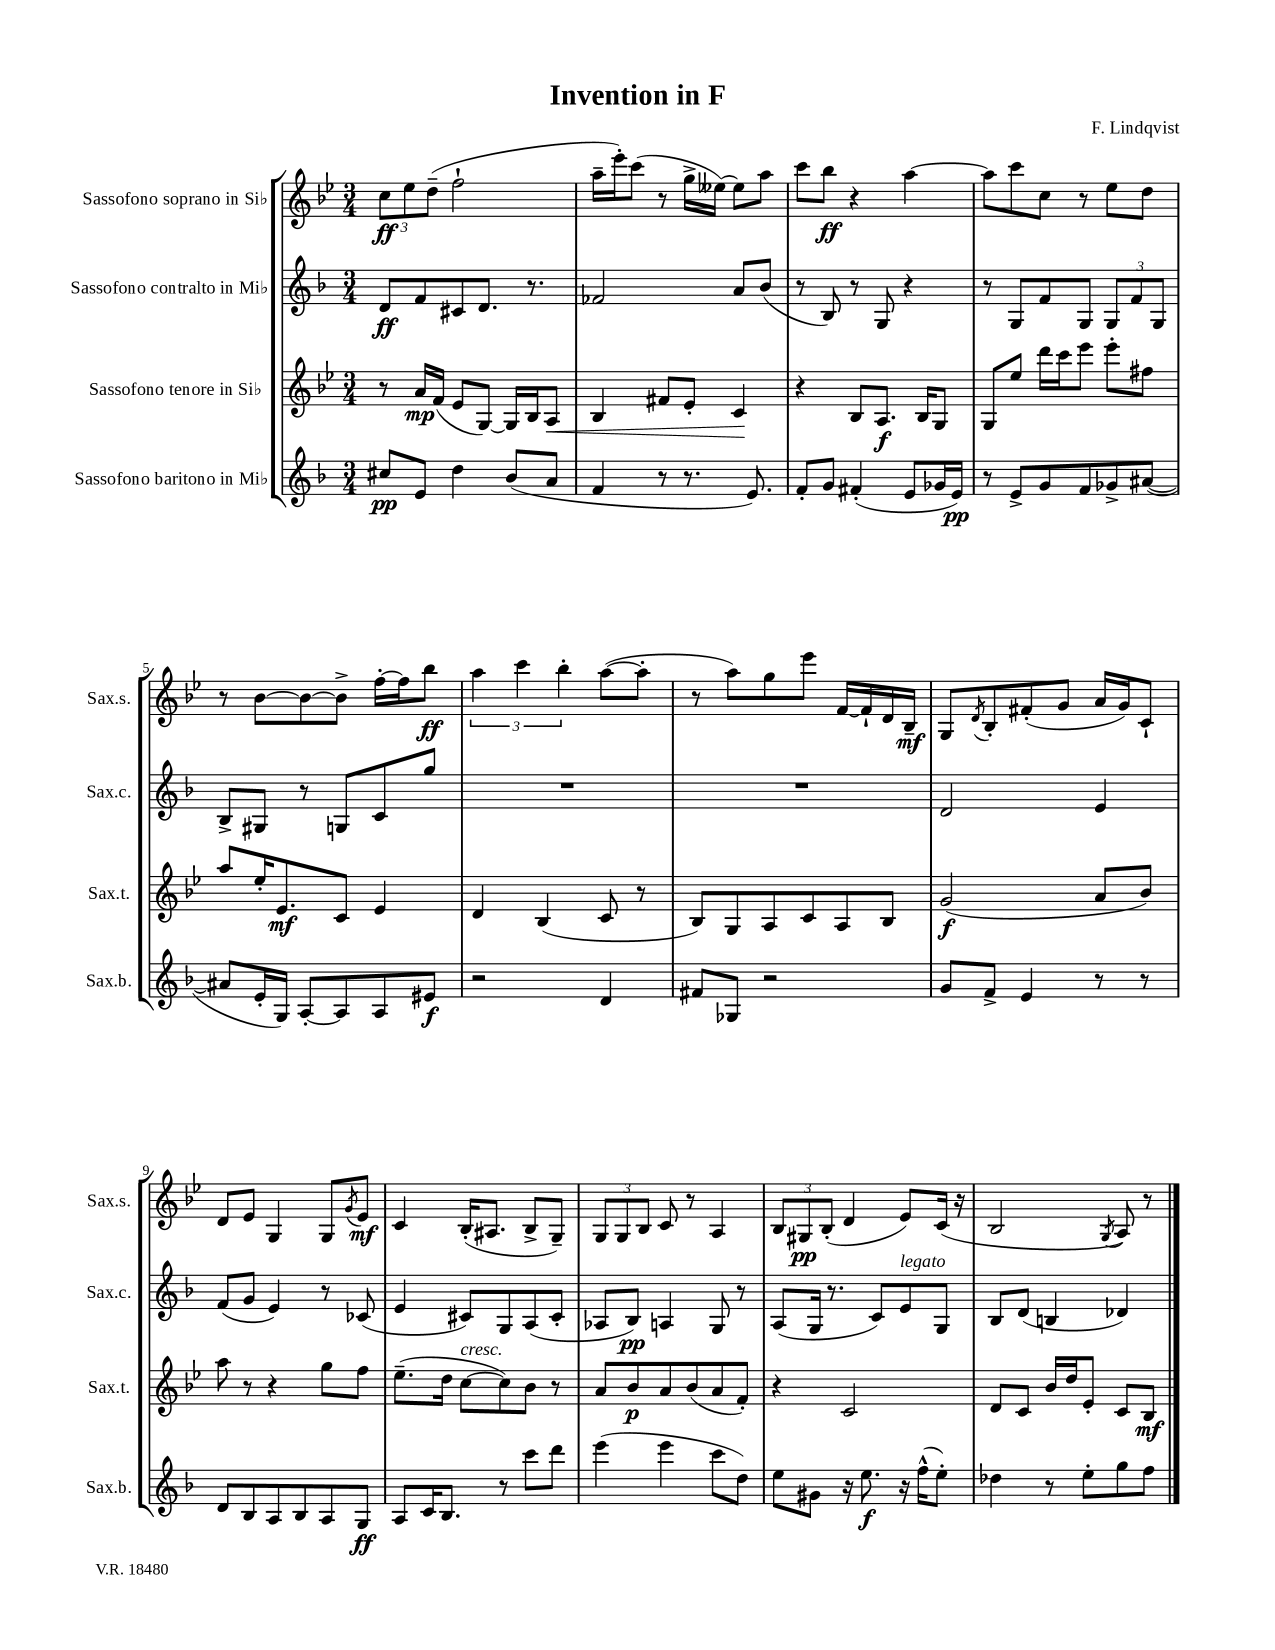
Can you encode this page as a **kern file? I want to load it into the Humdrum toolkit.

**kern	**kern	**kern	**kern
*staff4	*staff3	*staff2	*staff1
*clefG2	*clefG2	*clefG2	*clefG2
*k[b-]	*k[b-e-]	*k[b-]	*k[b-e-]
*M3/4	*M3/4	*M3/4	*M3/4
8cc#	8r	8d	12cc
.	.	.	12ee-
8e	16a	8f	.
.	.	.	(12dd~
.	(16f	.	.
4dd	8e-	8c#	2ff`
.	[8G)	8.d	.
(8b-	16G]	.	.
.	16B-	8.r	.
8a	8A	.	.
=	=	=	=
4f	4B-	2f-	16aa~
.	.	.	16eee-')
.	.	.	(8ccc
8r	8f#	.	8r
8.r	8e-'	.	16gg^
.	.	.	[16ee--)
.	4c	8a	8ee--]
8.e)	.	.	.
.	.	(8b-	8aa
=	=	=	=
8f'	4r	8r	8ccc
8g	.	8B-)	8bb-
(4f#'	8B-	8r	4r
.	8.A	8G	.
8e	.	4r	[4aa
.	16B-	.	.
16g-	8G	.	.
16e)	.	.	.
=	=	=	=
8r	8G	8r	8aa]
8e^	8ee-	8G	8ccc
8g	16ddd	8f	8cc
.	16ccc	.	.
8f	8eee-	8G	8r
8g-^	8eee-'	12G	8ee-
.	.	12f	.
([8a#	8ff#	.	8dd
.	.	12G	.
=	=	=	=
8a#]	8aa	8B-^	8r
16e'	16ee-'	8G#	[8b-
16G)	8.e-	.	.
[8A'	.	8r	8b-_
8A]	8c	8G	8b-^]
8A	4e-	8c	[16ff'
.	.	.	16ff]
8e#	.	8gg	8bb-
=	=	=	=
2r	4d	2.r	6aa
.	.	.	6ccc
.	(4B-	.	.
.	.	.	6bb-'
4d	8c	.	([8aa
.	8r	.	8aa']
=	=	=	=
8f#	8B-)	2.r	8r
8G-	8G	.	8aa)
2r	8A	.	8gg
.	8c	.	8eee-
.	8A	.	[16f
.	.	.	16f`]
.	8B-	.	16d
.	.	.	16B-~
=	=	=	=
8g	(2g	2d	8G
.	.	.	8qd
8f^	.	.	8B-'
4e	.	.	(8f#'
.	.	.	8g
8r	8a	4e	16a
.	.	.	16g)
8r	8b-)	.	8c`
=	=	=	=
8d	8aa	(8f	8d
8B-	8r	8g	8e-
8A	4r	4e)	4G
8B-	.	.	.
8A	8gg	8r	8G
.	.	.	8qg
8G	8ff	(8c-	8e-
=	=	=	=
8A	(8.ee-~	4e	4c
16c	.	.	.
8.B-	16dd	.	.
.	[8cc	8c#)	(16B-'
.	.	.	8.A#
8r	8cc])	8G	.
8ccc	8b-	(8A	8B-^
8ddd	8r	8c#'	8G~)
=	=	=	=
(4eee	8a	8A-	12G
.	.	.	12G
.	8b-	8B-)	.
.	.	.	12B-
4eee	8a	4A	8c
.	(8b-	.	8r
8ccc	8a	8G	4A
8dd)	8f')	8r	.
=	=	=	=
8ee	4r	(8A	12B-
.	.	.	12G#
8g#	.	16G	.
.	.	.	(12B-'
.	.	8.r	.
16r	2c	.	4d
8.ee	.	.	.
.	.	8c)	.
16r	.	8e	8e-)
(16ff^^	.	.	.
8ee')	.	8G	(16c
.	.	.	16r
=	=	=	=
4dd-	8d	8B-	2B-
.	8c	(8d	.
8r	16b-	4B	.
.	16dd	.	.
8ee'	8e-'	.	.
.	.	.	8qG
8gg	8c	4d-)	8A)
8ff	8B-	.	8r
==	==	==	==
*-	*-	*-	*-
